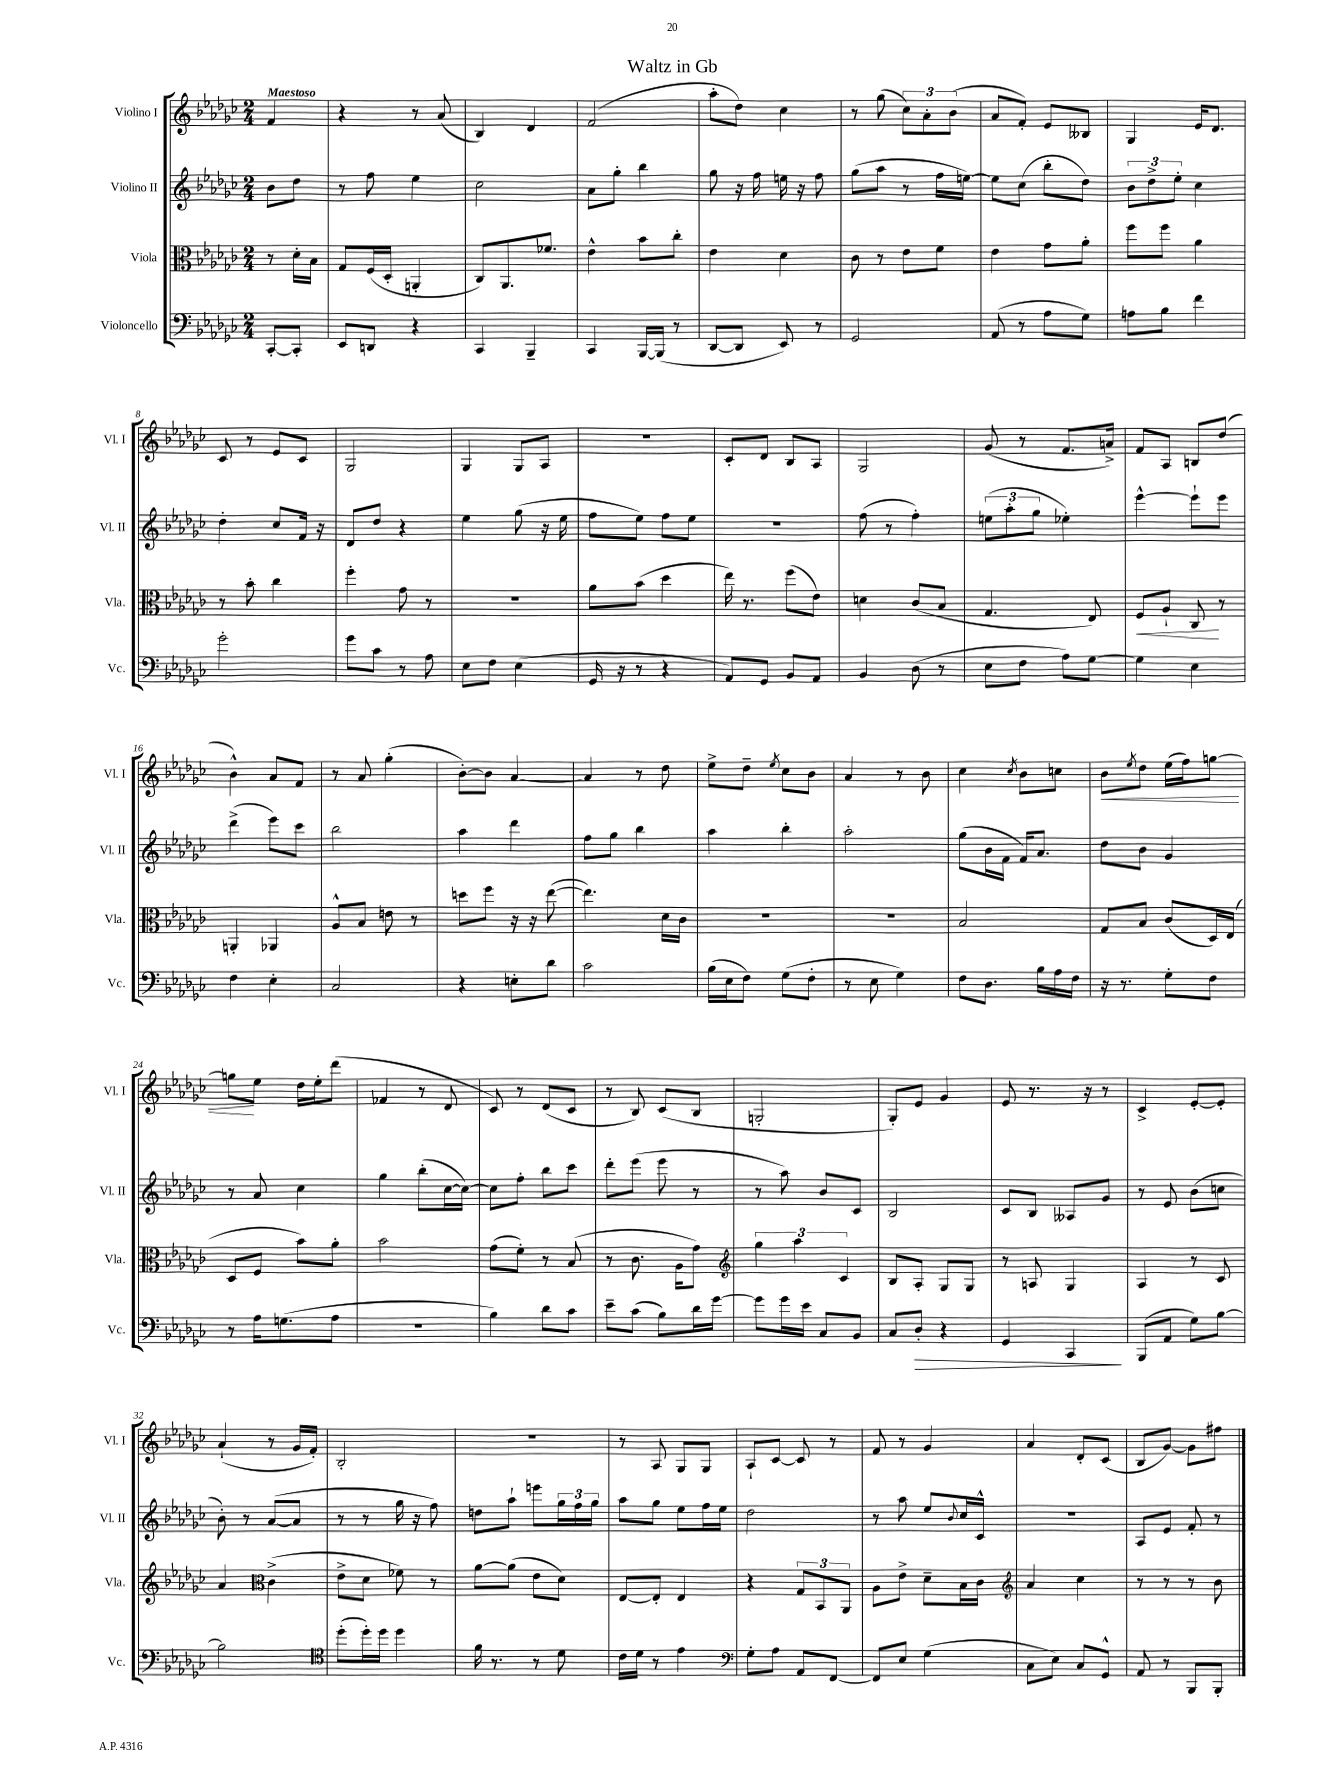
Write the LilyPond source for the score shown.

\header { title = "Waltz in Gb" }
<<
\new StaffGroup <<
\new Staff = "s0" \with { instrumentName = "Violino I" shortInstrumentName = "Vl. I" } {
    \clef treble \key ges \major \numericTimeSignature \time 2/4 \partial 4 \tempo "Maestoso"
    f'4 |
    r4 r8 aes'8( |
    bes4) des'4 |
    f'2( |
    aes''8-. des''8) ces''4 |
    r8 ges''8( \tuplet 3/2 { ces''8) aes'8-. bes'8( } |
    aes'8 f'8-.) ees'8 beses8 |
    ges4 ees'16 des'8. |
    ces'8 r8 ees'8 ces'8 |
    ges2 |
    ges4 ges8 aes8 |
    R2 |
    ces'8-. des'8 bes8 aes8 |
    ges2 |
    ges'8( r8 f'8. a'16->) |
    f'8 aes8 b8 des''8( |
    bes'4-^) aes'8 f'8 |
    r8 aes'8 ges''4-.( |
    bes'8~-.) bes'8 aes'4~ |
    aes'4 r8 des''8 |
    ees''8-> des''8-- \acciaccatura { ees''8 } ces''8 bes'8 |
    aes'4 r8 bes'8 |
    ces''4 \acciaccatura { ces''8 } bes'8 c''8 |
    bes'8\< \acciaccatura { ees''8 } des''8 ees''16( f''16) g''8~ |
    g''8\! ees''8 des''16 ees''16-. des'''8( |
    fes'4 r8 des'8 |
    ces'8) r8 des'8( ces'8 |
    r8 bes8) ces'8( bes8 |
    g2-. |
    ges8-.) ees'8 ges'4 |
    ees'8 r8. r16 r8 |
    ces'4-> ees'8~-. ees'8-. |
    aes'4-!( r8 ges'16 f'16-.) |
    bes2-. |
    r2 |
    r8 aes8 ges8 ges8 |
    aes8-! ces'8~ ces'8 r8 |
    f'8 r8 ges'4 |
    aes'4 des'8-. ces'8( |
    bes8 ges'8~) ges'8 fis''8 \bar "|." |
}
\new Staff = "s1" \with { instrumentName = "Violino II" shortInstrumentName = "Vl. II" } {
    \clef treble \key ges \major \numericTimeSignature \time 2/4 \partial 4
    bes'8 des''8 |
    r8 f''8 ees''4 |
    ces''2 |
    aes'8 ges''8-. bes''4 |
    ges''8 r16 f''16 e''16 r16 f''8 |
    ges''8( aes''8 r8 f''16 e''16~) |
    e''8 ces''8( bes''8-. des''8) |
    \tuplet 3/2 { bes'8 des''8-> ees''8-. } ces''4 |
    des''4-. ces''8 f'16 r16 |
    des'8 des''8 r4 |
    ees''4 ges''8( r16 ees''16 |
    f''8 ees''8) f''8 ees''8 |
    R2 |
    f''8( r8 f''4-.) |
    \tuplet 3/2 { e''8( aes''8-. ges''8 } ees''4-.) |
    ees'''4~-^ ees'''8-! ees'''8 |
    des'''4->( ees'''8) ces'''8 |
    bes''2 |
    aes''4 des'''4 |
    f''8 ges''8 bes''4 |
    aes''4 bes''4-. |
    aes''2-. |
    ges''8( bes'16 f'16 f'16) aes'8. |
    des''8 bes'8 ges'4 |
    r8 aes'8 ces''4 |
    ges''4 bes''8-.( ces''16~ ces''16~) |
    ces''8 f''8-. bes''8 ces'''8 |
    des'''8-. ees'''8( ees'''8 r8 |
    r8 aes''8) bes'8 ces'8 |
    bes2 |
    ces'8 bes8 aeses8 ges'8 |
    r8 ees'8 bes'8( c''8 |
    bes'8-.) r8 aes'8~( aes'8 |
    r8 r8 ges''16 r16 f''8) |
    d''8 aes''8-! e'''8 \tuplet 3/2 { ges''16 f''16 ges''16 } |
    aes''8 ges''8 ees''8 f''16 ees''16 |
    des''2 |
    r8 aes''8 ees''8 \appoggiatura { bes'8 } ces''16 ces'16-^ |
    R2 |
    aes8 ees'8 f'8-. r8 \bar "|." |
}
\new Staff = "s2" \with { instrumentName = "Viola" shortInstrumentName = "Vla." } {
    \clef alto \key ges \major \numericTimeSignature \time 2/4 \partial 4
    r8 des'16-. bes16 |
    ges8 f16( des16-. a,4-. |
    ces8) aes,8. fes'8. |
    ees'4-^ bes'8 ces''8-. |
    ees'4 des'4 |
    ces'8 r8 ees'8 f'8 |
    ees'4 ges'8 aes'8-. |
    f''8 f''8 aes'4 |
    r8 bes'8-. ces''4 |
    f''4-. ges'8 r8 |
    r2 |
    aes'8 bes'8( des''4 |
    ees''16) r8. f''8( ees'8) |
    d'4 ces'8( bes8 |
    ges4. ees8) |
    f8\< aes8-! ces8\! r8 |
    a,4-. aes,4 |
    aes8-^ bes8 e'8 r8 |
    d''8 f''8 r16 r16 ees''8~( |
    ees''4.) des'16 ces'16 |
    R2 |
    R2 |
    bes2 |
    ges8 bes8 ces'8( des16) ees16( |
    des8 f8 bes'8) aes'8-. |
    bes'2 |
    ges'8( f'8-.) r8 bes8( |
    r8 ces'8. aes16 ges'8) |
    \clef treble \tuplet 3/2 { ges''4 aes''4 ces'4 } |
    bes8 aes8-. ges8 ges8 |
    r8 a8 ges4 |
    aes4 r8 ces'8 |
    aes'4 \clef alto ces'4->( |
    ees'8-> des'8 fes'8) r8 |
    aes'8~ aes'8( ees'8 des'8) |
    ees8~ ees8-. ees4 |
    r4 \tuplet 3/2 { ges8 bes,8 aes,8 } |
    aes8 ees'8-> des'8-- bes16 ces'16 |
    \clef treble aes'4 ces''4 |
    r8 r8 r8 bes'8 \bar "|." |
}
\new Staff = "s3" \with { instrumentName = "Violoncello" shortInstrumentName = "Vc." } {
    \clef bass \key ges \major \numericTimeSignature \time 2/4 \partial 4
    ces,8~-. ces,8-. |
    ees,8 d,8 r4 |
    ces,4 bes,,4-- |
    ces,4 bes,,16~ bes,,16( r8 |
    des,8~ des,8 ees,8) r8 |
    ges,2 |
    aes,8( r8 aes8 ges8) |
    a8 bes8 f'4 |
    ges'2-. |
    ges'8 ces'8 r8 aes8 |
    ees8 f8 ees4( |
    ges,16 r16 r8 r4 |
    aes,8) ges,8 bes,8 aes,8 |
    bes,4 des8( r8 |
    ees8 f8 aes8) ges8~ |
    ges4 ees4 |
    f4 ees4-. |
    ces2 |
    r4 e8-. des'8 |
    ces'2 |
    bes16( ees16 f8) ges8( f8-. |
    r8 ees8 ges4) |
    f8 des8. bes16 aes16 f16 |
    r16 r8. ges8-. f8 |
    r8 aes16 g8.( aes8 |
    R2 |
    bes4) des'8 ces'8 |
    ees'8-- ces'8( bes8) des'16 ges'16~ |
    ges'8 ges'16 ees'16 ces8 bes,8 |
    ces8 des8-.\> r4 |
    ges,4 ces,4\! |
    bes,,8( aes,8 ges8) bes8~ |
    bes2 |
    \clef tenor des''8-.( des''16-.) des''16 des''4 |
    f'16 r8. r8 des'8 |
    ces'16 des'16 r8 ees'4 |
    \clef bass ges8-. aes8 aes,8 f,8~ |
    f,8 ees8 ges4( |
    ces8 ees8) ces8 ges,8-^ |
    aes,8 r8 bes,,8 bes,,8-. \bar "|." |
}
>>
>>
